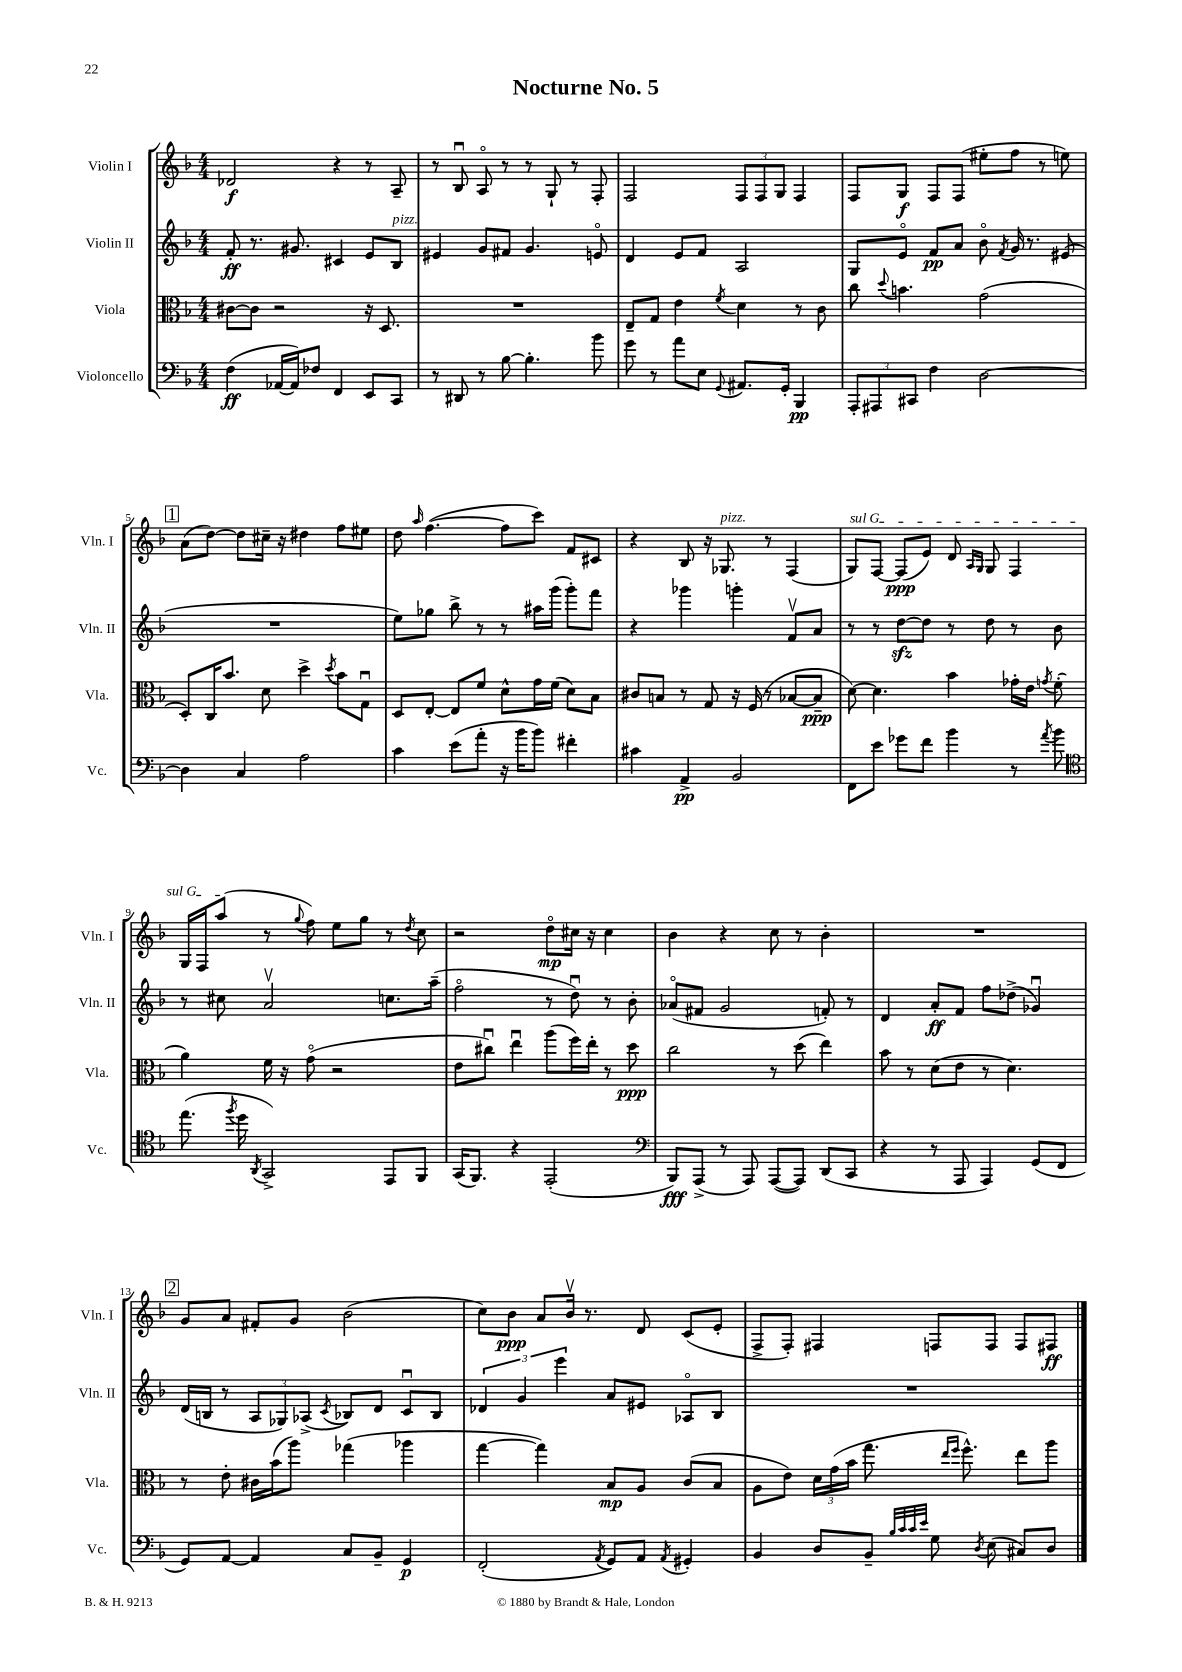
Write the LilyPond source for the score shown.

\header { title = "Nocturne No. 5" }
<<
\new StaffGroup <<
\new Staff = "s0" \with { instrumentName = "Violin I" shortInstrumentName = "Vln. I" } {
    \clef treble \key f \major \numericTimeSignature \time 4/4
    \autoBeamOff des'2\f r4 r8 a8-- |
    r8 bes8\downbow a8\flageolet r8 r8 g8-! r8 f8-. |
    f2 \tuplet 3/2 { f8[ f8 g8] } f4 |
    f8[ g8]\f f8[ f8]( eis''8[-. f''8] r8 e''8) |
    \mark \markup { \box "1" } a'8[( d''8]~) d''8[ cis''16]-- r16 dis''4 f''8[ eis''8] |
    d''8 \grace { a''16 } f''4.~( f''8[ c'''8]) f'8[ cis'8] |
    r4 bes8 r16 ges8.^\markup { \italic "pizz." } r8 f4( |
    \once \override TextSpanner.bound-details.left.text = \markup { \italic "sul G" } g8[\startTextSpan) f8]~ f8[\ppp( e'8]) d'8 \grace { a16[ g16] } g8 f4 |
    g16[ f16 a''8]\stopTextSpan( r8 \appoggiatura { g''8 } f''8) e''8[ g''8] r8 \acciaccatura { d''8 } c''8 |
    r2 d''8[\flageolet\mp cis''16] r16 cis''4 |
    bes'4 r4 c''8 r8 bes'4-. |
    R1 |
    \mark \markup { \box "2" } g'8[ a'8] fis'8[-. g'8] bes'2( |
    c''8[) bes'8]\ppp a'8[ bes'16]\upbow r8. d'8 c'8[( e'8]-. |
    f8[-> f8]-.) fis4 f8[ f8] f8[ fis8]\ff \bar "|." |
}
\new Staff = "s1" \with { instrumentName = "Violin II" shortInstrumentName = "Vln. II" } {
    \clef treble \key f \major \numericTimeSignature \time 4/4
    \autoBeamOff f'8-.\ff r8. gis'8. cis'4 e'8[ bes8]^\markup { \italic "pizz." } |
    eis'4 g'8[ fis'8] g'4. e'8\flageolet |
    d'4 e'8[ f'8] a2 |
    g8[ e'8]\flageolet f'8[\pp a'8] bes'8\flageolet \acciaccatura { f'8 } g'16 r8. eis'8( |
    \mark \markup { \box "1" } R1 |
    e''8[) ges''8] bes''8-> r8 r8 ais''16[ g'''16]( g'''8[-.) f'''8] |
    r4 ges'''4 g'''4-. f'8[\upbow a'8] |
    r8 r8 d''8[~\sfz d''8] r8 d''8 r8 bes'8 |
    r8 cis''8 a'2\upbow c''8.[ a''16]--( |
    f''2\flageolet r8 d''8\downbow) r8 bes'8-. |
    aes'8[\flageolet( fis'8] g'2 f'8-.) r8 |
    d'4 a'8[-.\ff f'8] f''8[ des''8]->( ges'4\downbow) |
    \mark \markup { \box "2" } d'16[( b16] r8 \tuplet 3/2 { a8[ ges8) aes8]->( } \acciaccatura { c'8 } bes8[) d'8] c'8[\downbow bes8] |
    \tuplet 3/2 { des'4 g'4 e'''4 } a'8[ eis'8] aes8[\flageolet bes8] |
    R1 \bar "|." |
}
\new Staff = "s2" \with { instrumentName = "Viola" shortInstrumentName = "Vla." } {
    \clef alto \key f \major \numericTimeSignature \time 4/4
    \autoBeamOff cis'8[~ cis'8] r2 r16 d8. |
    R1 |
    e8[-- g8] e'4 \acciaccatura { f'8 } d'4 r8 c'8 |
    c''8 \appoggiatura { d''8 } b'4. g'2( |
    \mark \markup { \box "1" } d8[-.) c16 bes'8.] d'8 d''4-> \acciaccatura { d''8 } bes'8[ g8]\downbow |
    d8[ e8]~-. e8[ f'8] d'8[-^ g'16 f'16]( d'8[) bes8] |
    cis'8[ b8] r8 g8 r16 f16( r8 bes8[~ bes8]--\ppp |
    d'8~) d'4. bes'4 ges'16[-. e'16] \acciaccatura { g'8 } f'8-.( |
    a'4) f'16 r16 g'8\flageolet( r2 |
    e'8[ cis''8]\downbow) e''4\downbow a''8[( f''16) e''16]-. r8 d''8\ppp |
    c''2 r8 d''8( e''4) |
    bes'8 r8 d'8[( e'8] r8 d'4.) |
    \mark \markup { \box "2" } r8 e'8-. cis'16[ bes'16( a''8]) ges''4( aes''4 |
    g''4~ g''4) bes8[\mp a8] c'8[( bes8] |
    a8[ e'8]) \tuplet 3/2 { d'16[ g'16( bes'16] } g''8. \grace { e''16[ f''16] } f''8.-^) e''8[ a''8] \bar "|." |
}
\new Staff = "s3" \with { instrumentName = "Violoncello" shortInstrumentName = "Vc." } {
    \clef bass \key f \major \numericTimeSignature \time 4/4
    \autoBeamOff f4\ff( aes,16[~ aes,16) fes8] f,4 e,8[ c,8] |
    r8 dis,8 r8 bes8~ bes4.-. bes'8 |
    g'8 r8 a'8[ e8] \appoggiatura { g,8 } ais,8.[ g,16]-. bes,,4\pp |
    \tuplet 3/2 { a,,8[-. ais,,8 cis,8] } f4 d2~ |
    \mark \markup { \box "1" } d4 c4 a2 |
    c'4 e'8[( a'8]-. r16 bes'16[ bes'8]) fis'4-. |
    cis'4 a,4->\pp bes,2 |
    f,8[ e'8] ges'8[ f'8] bes'4 r8 \acciaccatura { a'8 } bes'8 |
    \clef tenor e''8.( \acciaccatura { f''8 } d''16 \acciaccatura { a,8 } g,2->) e,8[ f,8] |
    g,16[( f,8.]) r4 e,2-.( |
    \clef bass bes,,8[\fff) a,,8]->( r8 a,,8) a,,8[~( a,,8]) d,8[( c,8] |
    r4 r8 a,,8 a,,4) g,8[( f,8] |
    \mark \markup { \box "2" } g,8[) a,8]~ a,4 c8[ bes,8]-- g,4\p |
    f,2-.( \acciaccatura { a,8 } g,8[) a,8] \acciaccatura { a,8 } gis,4-. |
    bes,4 d8[ bes,8]-- \grace { bes32[ c'32 c'32 e'32] } g8 \acciaccatura { d8 } e8( cis8[) d8] \bar "|." |
}
>>
>>
